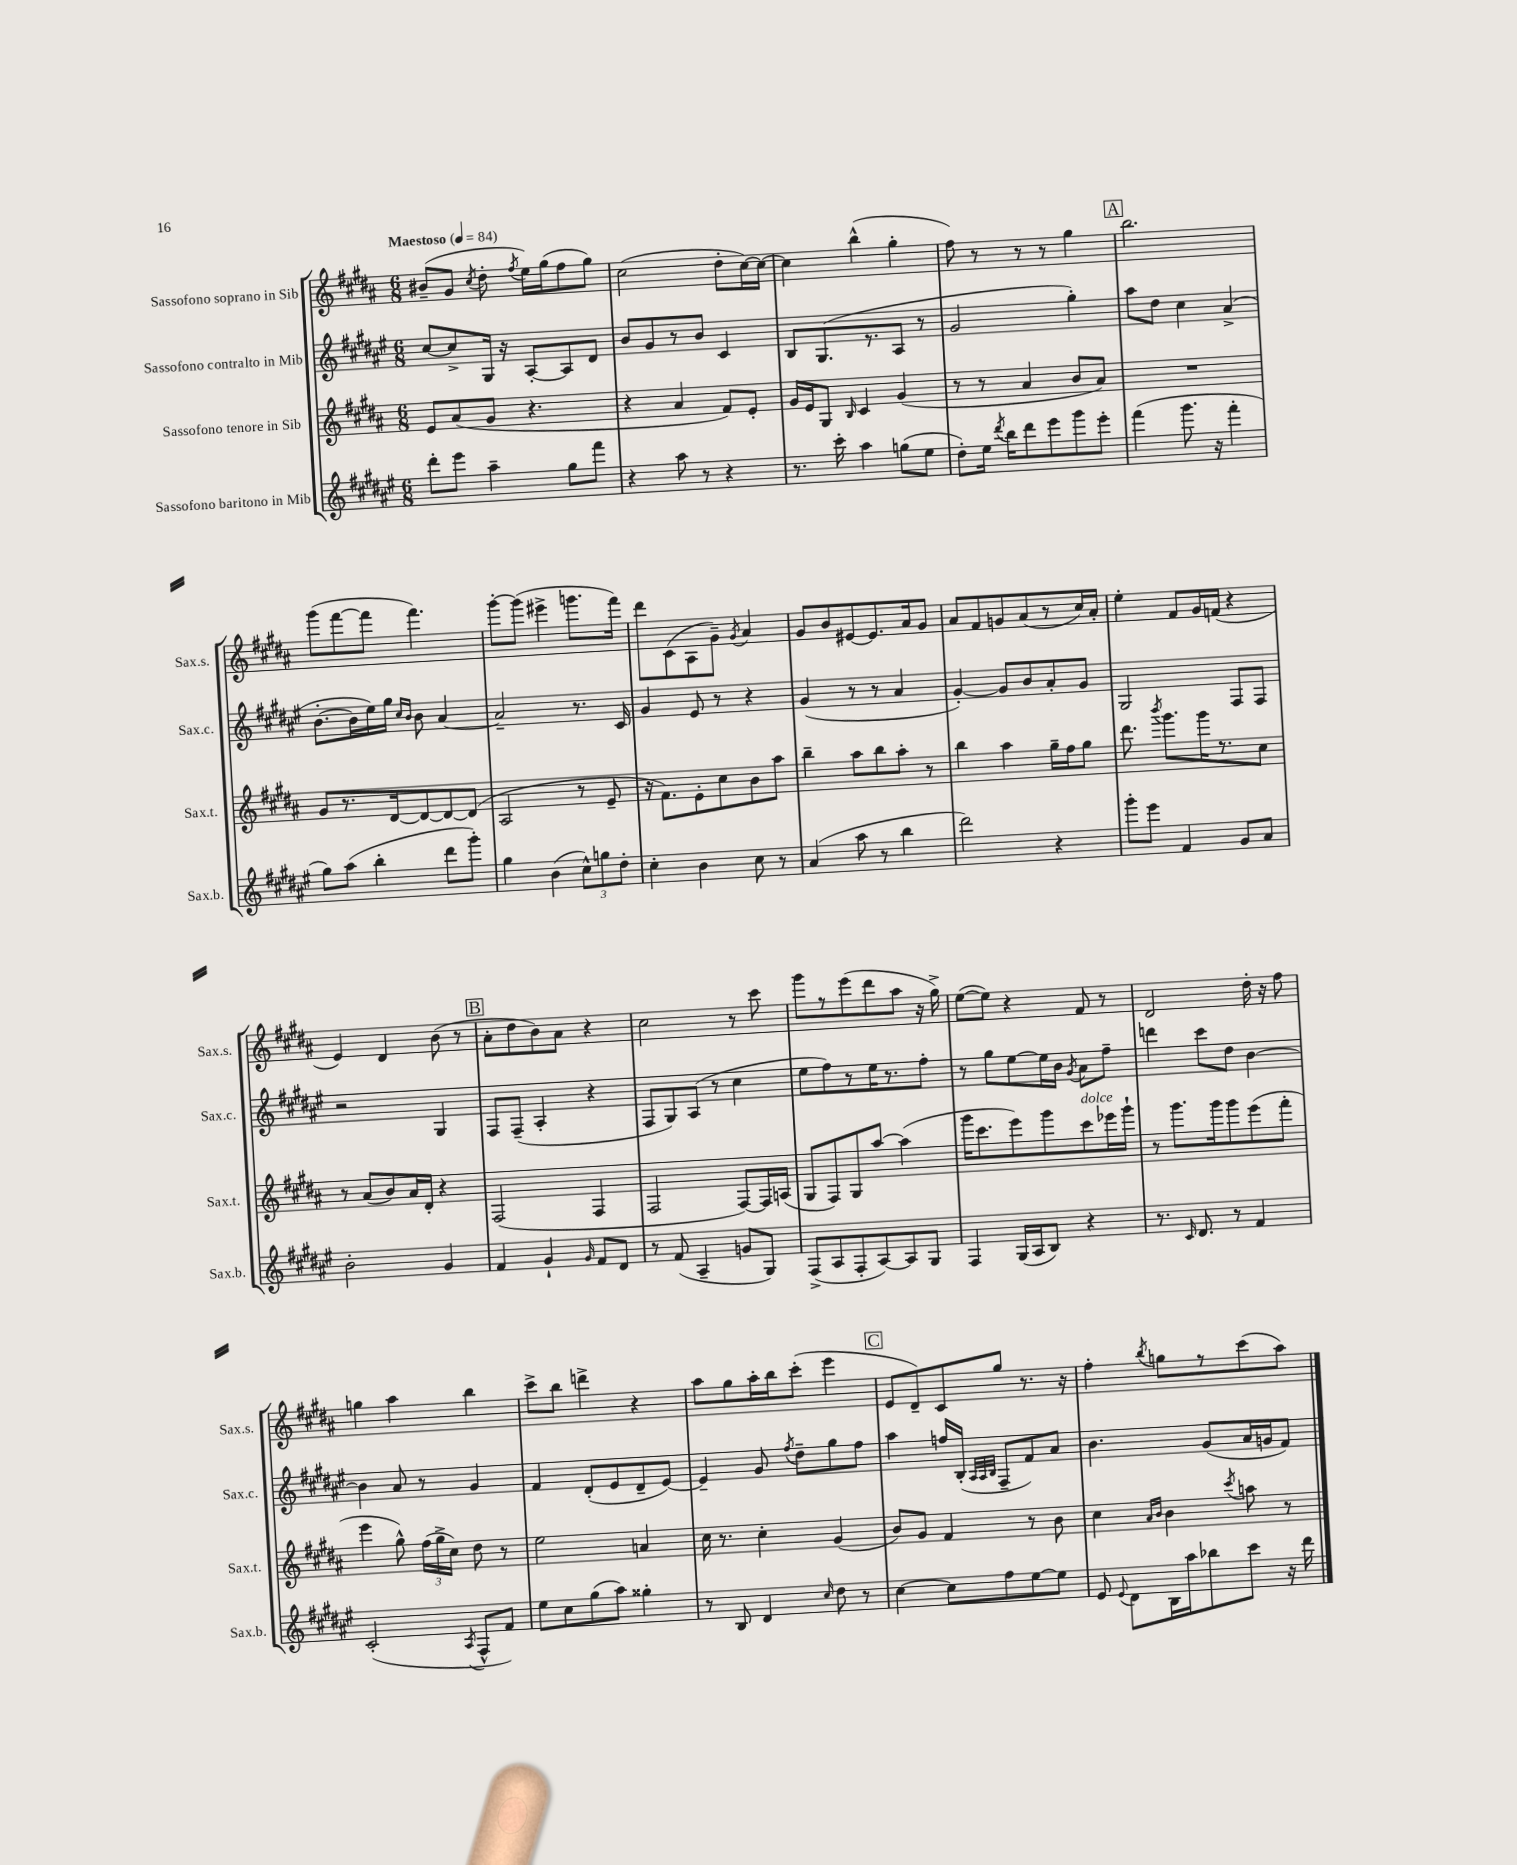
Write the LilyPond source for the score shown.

<<
\new StaffGroup <<
\new Staff = "s0" \with { instrumentName = "Sassofono soprano in Sib" shortInstrumentName = "Sax.s." } {
    \clef treble \key b \major \numericTimeSignature \time 6/8 \tempo "Maestoso" 4 = 84
    \autoBeamOff bis'8[--( gis'8] \acciaccatura { cis''8 } dis''8-. \acciaccatura { fis''8 } e''16[) gis''16( fis''8 gis''8]) |
    cis''2( dis''8[-. cis''16~) cis''16]~ |
    cis''4 b''4-^( gis''4-. |
    fis''8) r8 r8 r8 gis''4 |
    \mark \markup { \box "A" } b''2. |
    gis'''8[( fis'''8~ fis'''8] fis'''4.) |
    gis'''8[~-. gis'''8]( eis'''4-> g'''8.[ fis'''16]) |
    dis'''8[ cis'8( ais8 gis'8]--) \acciaccatura { gis'8 } ais'4 |
    gis'8[ b'8 eis'8~ eis'8. ais'16 gis'8] |
    ais'8[ fis'8 g'8 ais'8( r8 cis''16) ais'16]-. |
    e''4-. fis'8[ gis'16 f'16]( r4 |
    e'4) dis'4 b'8( r8 |
    \mark \markup { \box "B" } ais'8[-. dis''8 b'8) ais'8] r4 |
    cis''2 r8 cis'''8 |
    gis'''8[ r8 e'''8( dis'''8 ais''8] r16 gis''16->) |
    e''8[~( e''8]) r4 fis'8 r8 |
    dis'2 dis''16-. r16 fis''8 |
    g''4 ais''4 b''4 |
    cis'''8[-> b''8] d'''4-> r4 |
    ais''8[ gis''8 ais''16-. b''16 cis'''8]-.( e'''4 |
    \mark \markup { \box "C" } e'8[ dis'8--) cis'8 gis''8] r8. r16 |
    fis''4-. \acciaccatura { b''8 } g''8[ r8 cis'''8( ais''8]) \bar "|." |
}
\new Staff = "s1" \with { instrumentName = "Sassofono contralto in Mib" shortInstrumentName = "Sax.c." } {
    \clef treble \key fis \major \numericTimeSignature \time 6/8
    \autoBeamOff cis''8[~ cis''8-> gis16] r16 ais8[~-. ais8 dis'8] |
    b'8[ gis'8 r8 b'8] cis'4 |
    b8[ gis8.( r8. ais8] r8 |
    gis'2 gis''4-.) |
    \mark \markup { \box "A" } ais''8[ dis''8] cis''4 ais'4->( |
    b'8.[~-. b'16 eis''16) gis''16] \grace { cis''16[ b'16] } b'8 ais'4~ |
    ais'2-- r8. cis'16 |
    gis'4 eis'8 r8 r4 |
    gis'4( r8 r8 ais'4 |
    gis'4~-.) gis'8[ b'8 ais'8-. gis'8] |
    gis2 fis8[ fis8] |
    r2 gis4 |
    \mark \markup { \box "B" } fis8[ fis8]--( ais4-. r4 |
    fis8[ gis8) ais8]( r8 cis''4 |
    eis''8[ fis''8) r8 eis''16 r8. fis''8]-. |
    r8 gis''8[ eis''8~ eis''16 b'16] \acciaccatura { gis'8 } ais'8[ fis''8]-- |
    d'''4 cis'''8[ dis''8] b'4~ |
    b'4 ais'8 r8 gis'4 |
    fis'4 dis'8[-.( eis'8 dis'8-- eis'8]~) |
    eis'4-- gis'8 \acciaccatura { fis''8 } dis''8[-- gis''8 fis''8] |
    \mark \markup { \box "C" } ais''4 f''16[ b16]-.( \grace { ais32[ ais32 b32] } fis8[-- fis'8) ais'8] |
    b'4. gis'8[( ais'16 g'16 fis'8]) \bar "|." |
}
\new Staff = "s2" \with { instrumentName = "Sassofono tenore in Sib" shortInstrumentName = "Sax.t." } {
    \clef treble \key b \major \numericTimeSignature \time 6/8
    \autoBeamOff e'8[ ais'8( gis'8] r4. |
    r4 ais'4 fis'8[) e'8]-. |
    gis'16[ e'16 gis8] \grace { b16 } cis'4 gis'4( |
    r8 r8 ais'4 b'8[ ais'8]) |
    \mark \markup { \box "A" } R2. |
    gis'8[ r8. dis'16~ dis'8~ dis'8~ dis'8]( |
    ais2 r8 e'8-- |
    r16 fis'8.[) e'8-. cis''8 b'8 ais''8] |
    b''4-- ais''8[ b''8 ais''8]-. r8 |
    b''4 ais''4 gis''16[-- fis''16 gis''8] |
    dis'''8. \acciaccatura { b'''8 } gis'''8.[ gis'''16 r8. cis''8] |
    r8 ais'8[( b'8) ais'16 dis'16]-. r4 |
    \mark \markup { \box "B" } fis2( fis4 |
    fis2 fis8[~) fis16 a16]( |
    gis8[ fis8) gis8 ais''8]~ ais''4( |
    gis'''16[ cis'''8. e'''8) gis'''8 cis'''8^\markup { \italic "dolce" } ees'''16 gis'''16]-! |
    r8 gis'''8.[ gis'''16 gis'''8 e'''8( fis'''8]-. |
    e'''4 gis''8-^) \tuplet 3/2 { fis''16[( gis''16-> cis''16]) } dis''8 r8 |
    e''2 a'4 |
    cis''16 r8. cis''4-. gis'4( |
    \mark \markup { \box "C" } b'8[) gis'8] fis'4 r8 b'8 |
    cis''4 \grace { ais'16[ b'16] } b'4 \acciaccatura { cis'''8 } a''8 r8 \bar "|." |
}
\new Staff = "s3" \with { instrumentName = "Sassofono baritono in Mib" shortInstrumentName = "Sax.b." } {
    \clef treble \key fis \major \numericTimeSignature \time 6/8
    \autoBeamOff dis'''8[-. eis'''8] ais''4-- gis''8[ fis'''8] |
    r4 ais''8 r8 r4 |
    r8. cis'''16-. ais''4 g''8[( eis''8] |
    dis''8[-.) eis''16] \acciaccatura { dis'''8 } b''16[ dis'''8 eis'''8 gis'''8 eis'''8]-. |
    \mark \markup { \box "A" } fis'''4( gis'''8. r16 fis'''4-. |
    gis''8[) ais''8]( b''4-. dis'''8[ gis'''8]-.) |
    gis''4 b'4( \tuplet 3/2 { cis''8[-^) g''8 dis''8]-. } |
    cis''4-. b'4 cis''8 r8 |
    ais'4( ais''8 r8 b''4 |
    dis'''2) r4 |
    gis'''8[-. eis'''8] fis'4 gis'8[ ais'8] |
    b'2-. gis'4 |
    \mark \markup { \box "B" } fis'4 gis'4-! \grace { gis'16 } fis'8[ dis'8] |
    r8 fis'8( ais4-- g'8[ gis8]) |
    fis8[->( ais8 fis8-. ais8~) ais8 gis8] |
    fis4 gis16[( ais16 b8]) r4 |
    r8. \grace { cis'16 } dis'8. r8 fis'4 |
    cis'2-.( \acciaccatura { ais8 } fis8[-^ fis'8]) |
    eis''8[ cis''8 gis''8( ais''8]) gisis''4-. |
    r8 b8 dis'4 \grace { cis''16 } dis''8 r8 |
    \mark \markup { \box "C" } cis''4~ cis''8[ fis''8 eis''8~ eis''8] |
    eis'8 \appoggiatura { eis'8 } dis'8[ b16 ais''16 bes''8 cis'''8] r16 dis'''16 \bar "|." |
}
>>
>>
\layout { \context { \Score \remove "Bar_number_engraver" } }
